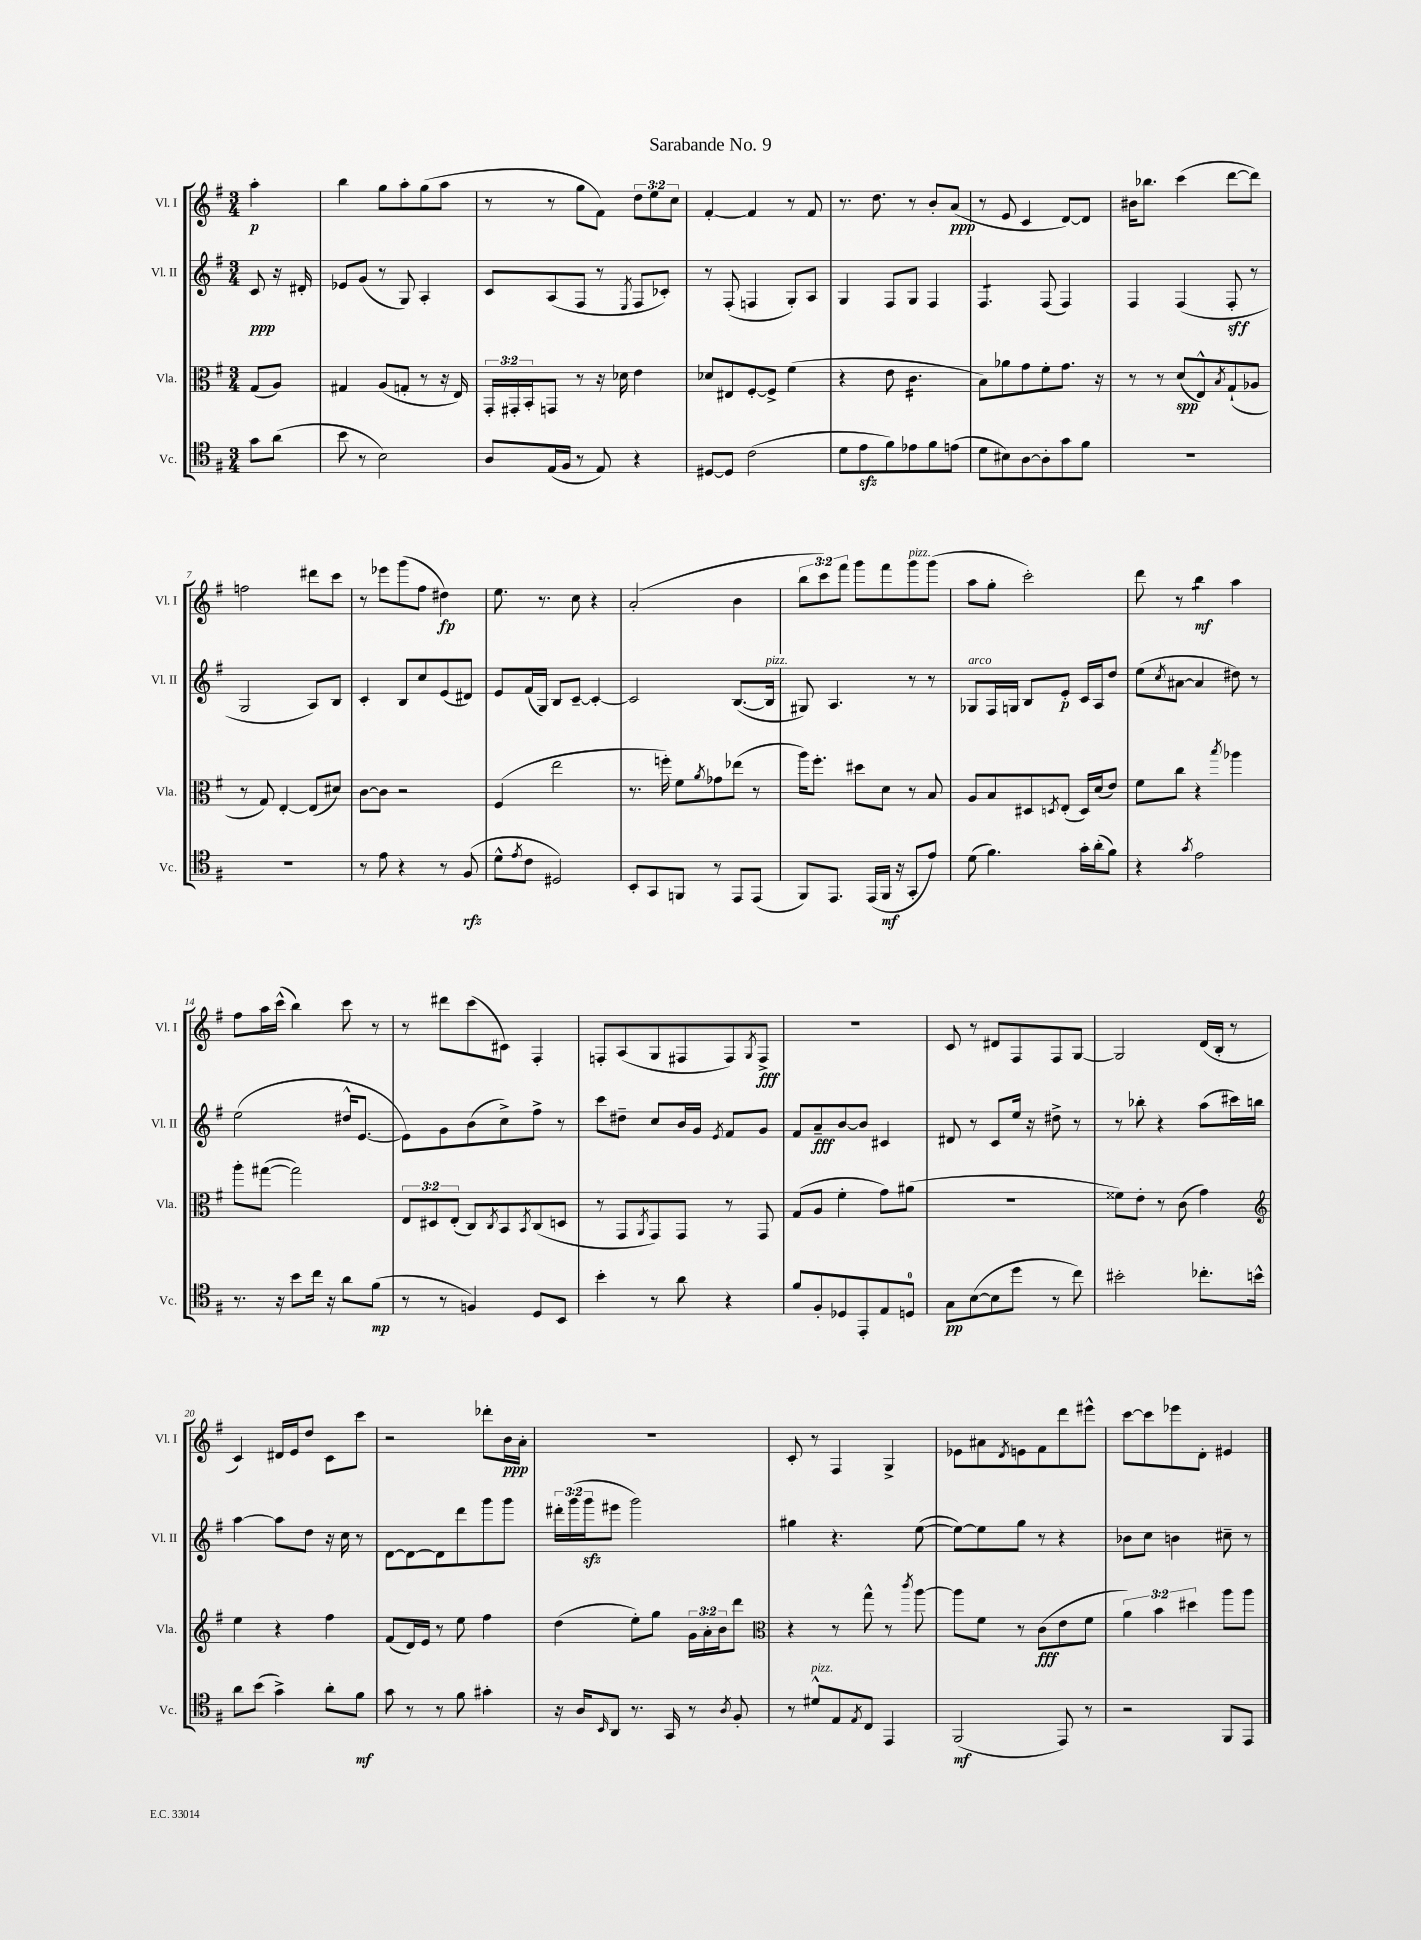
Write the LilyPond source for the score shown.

\header { title = "Sarabande No. 9" }
<<
\new StaffGroup <<
\new Staff = "s0" \with { instrumentName = "Vl. I" shortInstrumentName = "Vl. I" } {
    \clef treble \key g \major \numericTimeSignature \time 3/4 \override Staff.TupletNumber.text = #tuplet-number::calc-fraction-text \partial 4
    a''4-.\p |
    b''4 g''8 a''8-. g''8( a''8 |
    r8 r8 g''8 fis'8) \tuplet 3/2 { d''8 e''8 c''8 } |
    fis'4~-. fis'4 r8 fis'8 |
    r8. d''8. r8 b'8-. a'8\ppp( |
    r8 e'8 c'4 d'8~) d'8 |
    bis'16 bes''8. c'''4( d'''8~ d'''8) |
    f''2 dis'''8 c'''8 |
    r8 ees'''8 g'''8( fis''8 dis''4\fp) |
    e''8. r8. c''8 r4 |
    a'2-.( b'4 |
    \tuplet 3/2 { b''8 c'''8) fis'''8 } g'''8 fis'''8 g'''8^\markup { \italic "pizz." } g'''8( |
    a''8 g''8-. c'''2-.) |
    d'''8 r8 b''4:8\mf a''4 |
    fis''8 a''16 c'''16-^( b''4) c'''8 r8 |
    r8 dis'''8 c'''8( cis'8) fis4-. |
    f8-. a8( g8 fis8 fis8) \acciaccatura { g8 } fis8->\fff |
    R2. |
    c'8 r8 dis'8 fis8 fis8 g8~ |
    g2 d'16( b16-. r8 |
    c'4) dis'16 e'16 d''8 c'8 c'''8 |
    r2 des'''8-. b'16\ppp a'16-. |
    R2. |
    c'8-. r8 fis4 g4-> |
    ees'8 ais'8 \acciaccatura { d'8 } e'8 fis'8 d'''8 eis'''8-^ |
    c'''8~ c'''8 ees'''8 d'8-. eis'4 \bar "|." |
}
\new Staff = "s1" \with { instrumentName = "Vl. II" shortInstrumentName = "Vl. II" } {
    \clef treble \key g \major \numericTimeSignature \time 3/4 \override Staff.TupletNumber.text = #tuplet-number::calc-fraction-text \partial 4
    c'8\ppp r16 dis'16-. |
    ees'8 g'8( r8 g8) a4-. |
    c'8 a8( fis8 r8 \acciaccatura { e8 } fis8 ces'8-.) |
    r8 fis8-.( f4 g8-.) a8 |
    g4 fis8 g8 fis4 |
    fis4.:8 fis8( fis4) |
    fis4 fis4( fis8-.\sff r8 |
    g2 a8) b8 |
    c'4-. b8 c''8 e'8( dis'8) |
    e'8 fis'16( g16) b8 c'8~-- c'4~-. |
    c'2 b8.~( b16^\markup { \italic "pizz." } |
    gis8) a4. r8 r8 |
    ges8^\markup { \italic "arco" } fis16 g16 b8 e'8-.\p c'16 a16 d''8 |
    e''8( \acciaccatura { c''8 } ais'8~ ais'4 dis''8) r8 |
    e''2( dis''16-^ e'8.~ |
    e'8) g'8 b'8( c''8->) fis''8-> r8 |
    c'''8 dis''8-- c''8 b'16 g'16 \acciaccatura { e'8 } fis'8 g'8 |
    fis'8 a'8--\fff b'8~ b'8 cis'4 |
    dis'8 r8 c'8 e''16 r16 dis''8-> r8 |
    r8 bes''8-. r4 a''8( cis'''16) b''16 |
    a''4~ a''8 d''8 r16 c''16 r8 |
    d'8~ d'8~ d'8 d'''8 g'''8 g'''8 |
    \tuplet 3/2 { dis'''16-. g'''16( g'''16\sfz } eis'''8 g'''2) |
    gis''4 r4. e''8~( |
    e''8~) e''8 g''8 r8 r4 |
    bes'8 c''8 b'4 cis''8-- r8 \bar "|." |
}
\new Staff = "s2" \with { instrumentName = "Vla." shortInstrumentName = "Vla." } {
    \clef alto \key g \major \numericTimeSignature \time 3/4 \override Staff.TupletNumber.text = #tuplet-number::calc-fraction-text \partial 4
    g8( a8) |
    gis4 a8( g8-. r8 r16 e16) |
    \tuplet 3/2 { g,16-. gis,16-. b,16-. } g,8 r8 r16 des'16 e'4 |
    des'8 eis8 fis8~-. fis8-> fis'4( |
    r4 e'8 c'4.:16 |
    b8) aes'8 g'8 fis'8-. g'8. r16 |
    r8 r8 d'8\spp( e8-^) \acciaccatura { b8 } g8-!( aes8 |
    r8 g8) e4~-. e8( dis'8) |
    c'8~ c'8 r2 |
    fis4( e''2 |
    r8. f''16-.) fis'8 \acciaccatura { a'8 } ges'8 ees''8( r8 |
    a''16) fis''8.-. dis''8 d'8 r8 b8 |
    a8 b8 dis8 \acciaccatura { d8 } e8-.( d16) d'16( e'8) |
    fis'8 c''8 r4 \acciaccatura { b''8 } aes''4 |
    a''8-. gis''8~( gis''2) |
    \tuplet 3/2 { e8 dis8 e8-.( } c8) \acciaccatura { c8 } b,8 \acciaccatura { b,8 } c8( d8 |
    r8 g,8 \acciaccatura { a,8 } g,8) g,8 r8 g,8 |
    g8( a8 fis'4-. g'8) ais'8( |
    R2. |
    fisis'8) e'8-. r8 c'8( g'4) |
    \clef treble e''4 r4 fis''4 |
    fis'8( d'16) e'16 r8 e''8 fis''4 |
    d''4( e''8-.) g''8 \tuplet 3/2 { g'16 a'16-. b'16 } d'''8 |
    \clef alto r4 r8 g''8-^ r8 \acciaccatura { c'''8 } a''8~ |
    a''8 fis'8 r8 c'8\fff( e'8 fis'8 |
    \tuplet 3/2 { a'4) b'4 dis''4 } a''8 a''8 \bar "|." |
}
\new Staff = "s3" \with { instrumentName = "Vc." shortInstrumentName = "Vc." } {
    \clef tenor \key g \major \numericTimeSignature \time 3/4 \partial 4
    g'8 a'8( |
    b'8 r8 b2) |
    a8 e16( fis16 r8 e8) r4 |
    dis8~ dis8 c'2( |
    d'8 e'8\sfz fis'8) ees'8 fis'8 e'8( |
    d'8 bis8) a8~ a8-. g'8 fis'8 |
    R2. |
    R2. |
    r8 e'8 r4 r8 fis8\rfz( |
    d'8-^ \acciaccatura { e'8 } c'8 dis2) |
    b,8-. g,8 f,8 r8 e,8 e,8( |
    fis,8) e,8. e,16( fis,16\mf r16 g,8-. e'8) |
    d'8( fis'4.) g'16-. a'16-.( fis'8) |
    r4 \acciaccatura { g'8 } e'2 |
    r8. r16 b'8 c''16 r16 a'8 fis'8\mp( |
    r8 r8 f4) d8 b,8 |
    b'4-. r8 a'8 r4 |
    fis'8 fis8-. des8 e,8-. e8 d8-0 |
    g8\pp b8~( b8 d''8 r8 c''8) |
    bis'2-. ces''8.-. b'16-^ |
    a'8 b'8( g'4->) a'8-. fis'8\mf |
    g'8 r8 r8 fis'8 gis'4-. |
    r16 a16 \grace { b,16 } a,8 r8. g,16 r8 \acciaccatura { a8 } fis8-. |
    r8 dis'8-^^\markup { \italic "pizz." } e8 \acciaccatura { e8 } c8 e,4 |
    fis,2\mf( e,8) r8 |
    r2 fis,8 e,8 \bar "|." |
}
>>
>>
